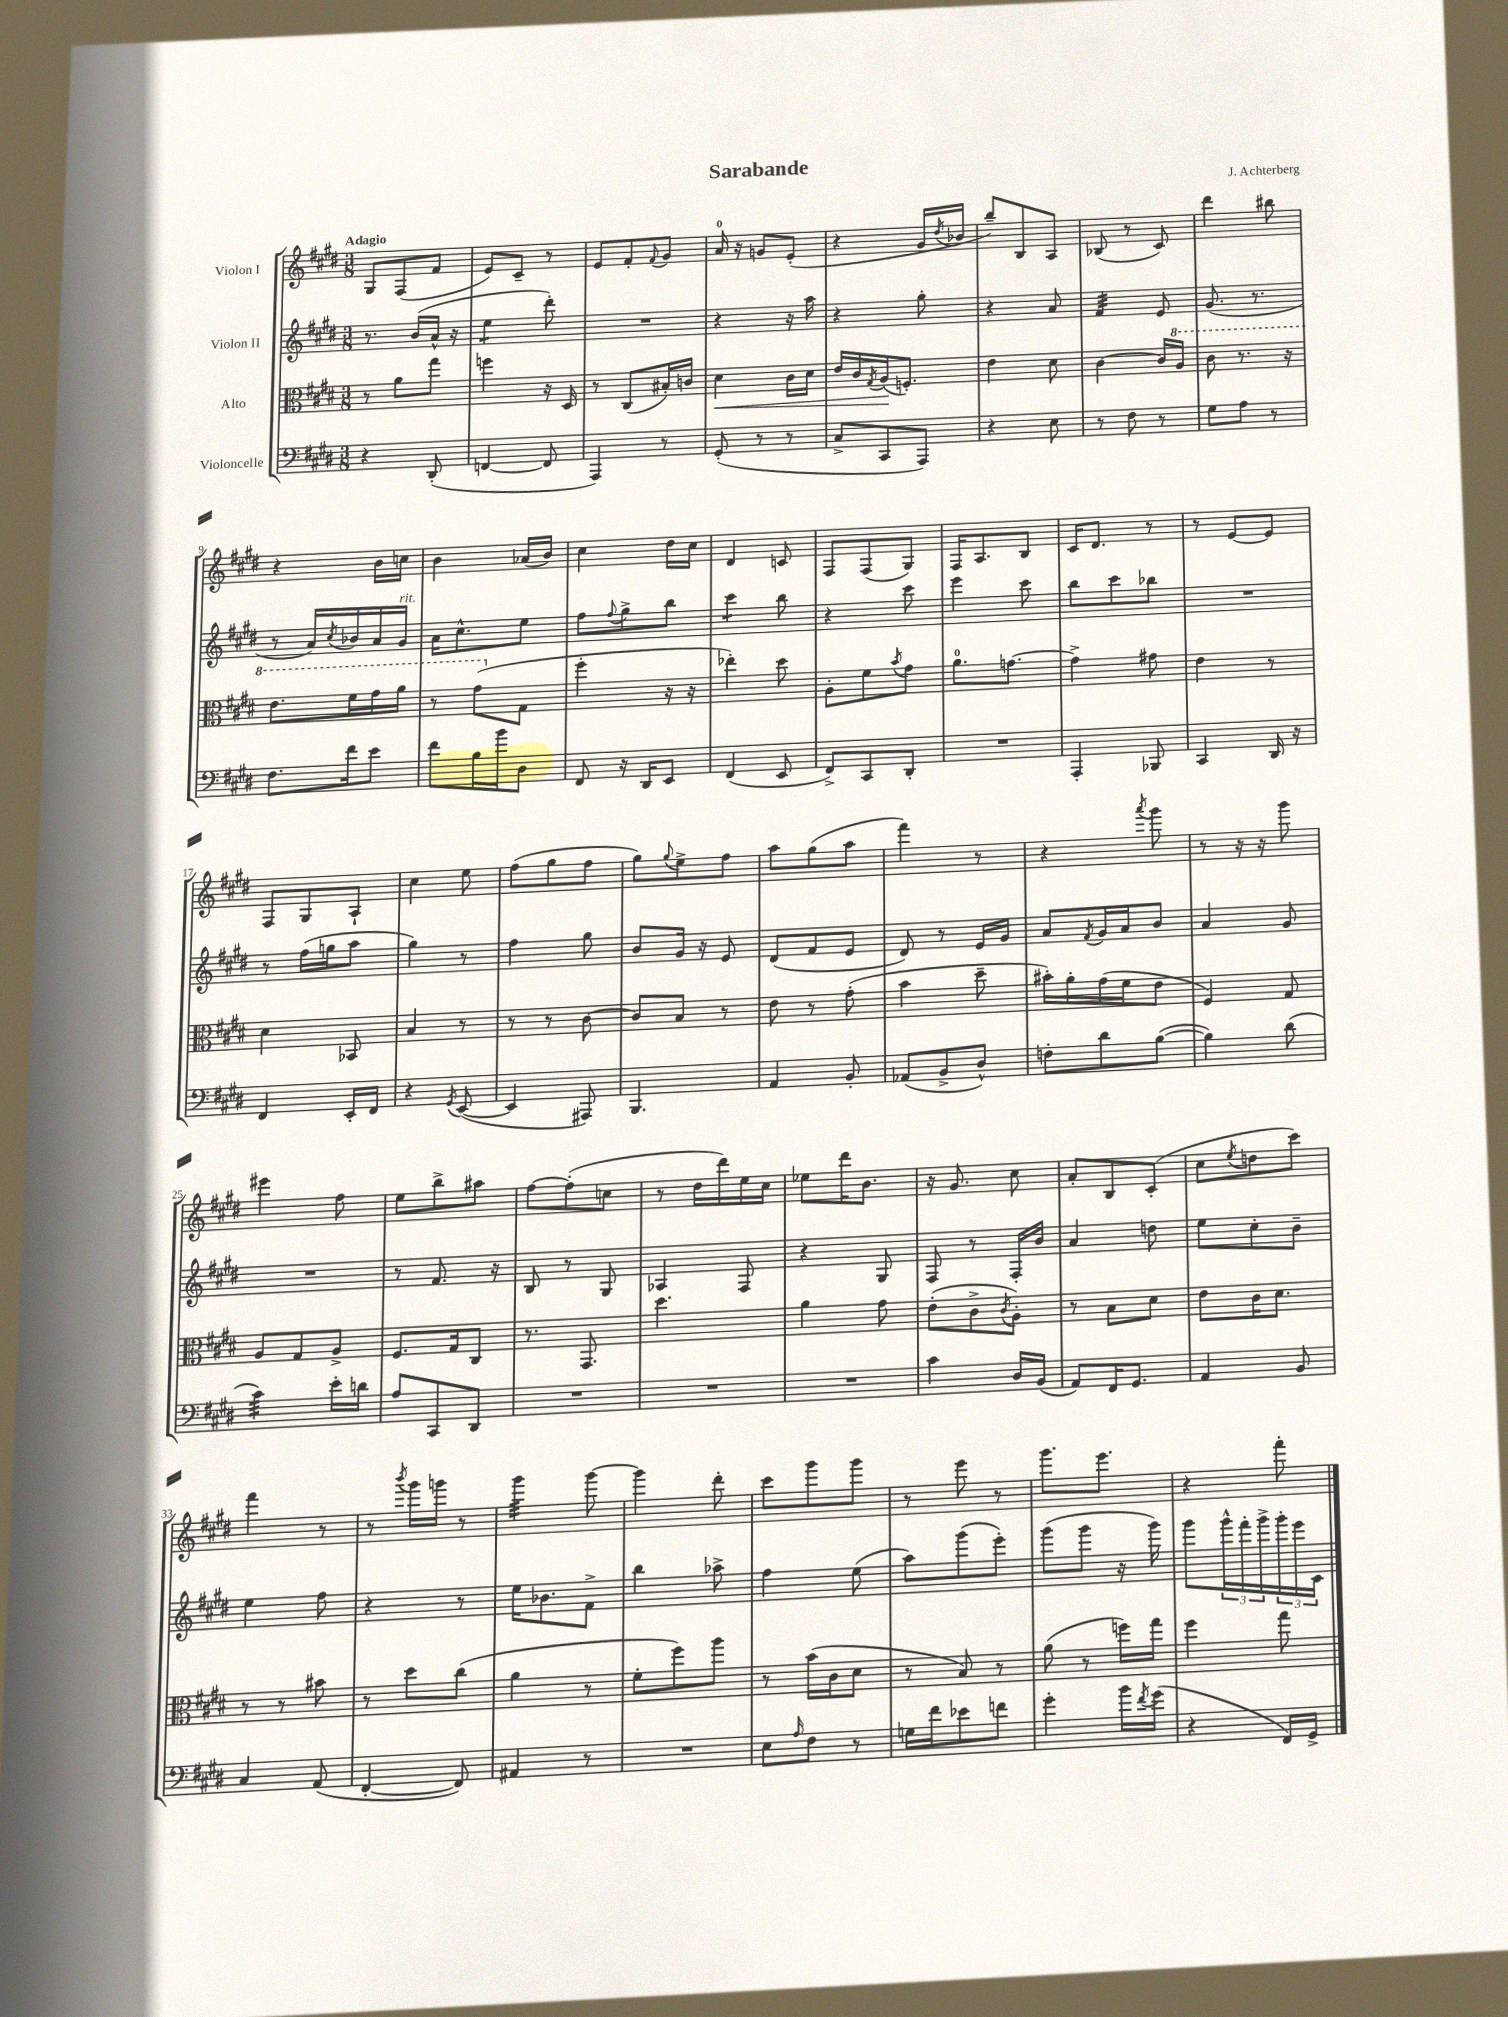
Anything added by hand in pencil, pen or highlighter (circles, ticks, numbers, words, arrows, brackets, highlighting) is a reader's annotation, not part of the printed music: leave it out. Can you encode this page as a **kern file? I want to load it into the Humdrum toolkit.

**kern	**kern	**kern	**kern
*staff4	*staff3	*staff2	*staff1
*clefF4	*clefC3	*clefG2	*clefG2
*k[f#c#g#d#]	*k[f#c#g#d#]	*k[f#c#g#d#]	*k[f#c#g#d#]
*M3/8	*M3/8	*M3/8	*M3/8
4r	8r	8.r	8G#
.	8a	.	(8F#
.	.	(16b	.
(8DD#'	8gg#	16a^^	8f#
.	.	16r	.
=	=	=	=
[4FF	4ff	4ee	8e)
.	.	.	8c#~
8FF]	16r	8ddd#')	8r
.	16D#	.	.
=	=	=	=
4AAA)	8r	4.r	8e
.	(8C#	.	8f#'
.	.	.	8qqf#
8r	16B#')	.	8g#
.	16c	.	.
=	=	=	=
(8GG#'	4d#	4r	16a
.	.	.	16r
8r	.	.	8g
8r	16c#	16r	(8e'
.	16d#	16aa	.
=	=	=	=
8C#^	16e	4r	4r
.	16c#	.	.
.	8qG#	.	.
8CC#	(16A	.	.
.	8.F')	.	.
8AAA)	.	8gg#'	16g#
.	.	.	8qdd#
.	.	.	16b-
=	=	=	=
4r	4e	4r	8bb~)
.	.	.	8B
8E	8d#	8a	8A
=	=	=	=
8r	[4c#	4f#	(8B-
8F#	.	.	8r
8r	16c#]	8e	8c#)
.	16a	.	.
=	=	=	=
8G#	8cc#	(8.g#	4ddd#
8A	8.r	.	.
.	.	8.r	.
8r	.	.	8bb#
.	16r	.	.
=	=	=	=
8.F#	8.ee	8r	4r
.	.	16a)	.
.	.	8qcc#	.
16f#	16ff#	16b-	.
8e	16gg#	16a	16b
.	16aa	16g#	16cc
=	=	=	=
8f#	8r	16a	4b
.	.	8.cc#^^	.
16B	(8gg#	.	.
16b	.	.	.
8D#	8G#	8ee	(16a-
.	.	.	16b)
=	=	=	=
8FF#	4ff#'	8ff#	4cc#
.	.	8qqff#	.
16r	.	8gg#^	.
16DD#	.	.	.
8EE	16r	8bb	16dd#
.	16r	.	16cc#
=	=	=	=
(4FF#	4ee-')	4ccc#	4d#
8EE	8dd#	8bb	8c
=	=	=	=
8FF#^)	8A'	4r	8F#
8CC#	8f#	.	(8F#
.	8qb	.	.
8DD#'	8g#	8ccc#	8G#)
=	=	=	=
4.r	8.a	4eee	16F#
.	.	.	8.A
.	[8.g	.	.
.	.	8ccc#	8B
=	=	=	=
4AAA'	4g^]	8bb	16c#
.	.	.	8.d#
.	.	8ccc#	.
8BBB-	8g#	8bb-	8r
=	=	=	=
4CC#	4e	4.r	8r
.	.	.	[8e
16DD#	8r	.	8e]
16r	.	.	.
=	=	=	=
4FF#	4d#	8r	8F#
.	.	(16ff#	8G#
.	.	16gg	.
16EE'	8BB-	8aa	8A`
16FF#	.	.	.
=	=	=	=
4r	4B	4gg#)	4cc#
8qGG#	.	.	.
([8EE	8r	8r	8ee
=	=	=	=
4EE]	8r	4ff#	(8ff#
.	8r	.	8gg#
8AAA#)	[8c#	8gg#	8ff#
=	=	=	=
4.BBB	8c#]	8b	8gg#)
.	.	.	8qqgg#
.	8B	16g#	8ee^
.	.	16r	.
.	8r	8e	8ff#
=	=	=	=
4AA	8e	(8d#	8aa
.	8r	8f#	(8gg#
8BB'	(8g#'	8e	8aa
=	=	=	=
(8AA-	4b	8d#)	4fff#)
8BB^	.	8r	.
8D#^^)	8dd#~	16e	8r
.	.	16g#	.
=	=	=	=
8F'	16b#')	8a	4r
.	16a'	.	.
.	.	8qf#	.
8d#	(16g#	16g#	.
.	16f#	16a	.
.	.	.	8qaaa
([8B	8e	8b	8ggg#
=	=	=	=
4B])	4F#)	4a	8r
.	.	.	16r
.	.	.	16r
(8d#	8G#	8g#	8ggg#
=	=	=	=
4c#)	8A	4.r	4eee#
.	8G#	.	.
16e'	8A^	.	8ff#
16d	.	.	.
=	=	=	=
8A	8.F#	8r	8ee
8CC#	.	8.f#	8bb^
.	16G#	.	.
8DD#	8C#	.	8aa#
.	.	16r	.
=	=	=	=
4.r	8.r	8B	[8ff#
.	.	8r	(8ff#']
.	8.GG#	.	.
.	.	8G#	8cc
=	=	=	=
4.r	4.dd#	4A-	8r
.	.	.	16dd#
.	.	.	16ddd#)
.	.	8F#	16ee
.	.	.	16cc#
=	=	=	=
4.r	4a	4r	8ee-
.	.	.	16ddd#
.	.	.	8.b
.	8g#	8G#	.
=	=	=	=
4c#	(8e'	8F#	16r
.	.	.	8.g#
.	8c#^	8r	.
.	8qc#	.	.
16D#	8A')	16F#'	8cc#
(16BB	.	16b	.
=	=	=	=
8AA)	8r	4a	8a'
16FF#	8B	.	8B
8.GG#	.	.	.
.	8d#	8dd	(8c#'
=	=	=	=
4AA	8e	8ee	8cc#
.	.	.	8qee
.	16c#	8cc#'	8dd
.	8.d#	.	.
8BB	.	8b~	8ccc#)
=	=	=	=
4C#	8r	4ee	4fff#
.	8r	.	.
(8AA	8b#	8ff#	8r
=	=	=	=
[4FF#'	8r	4r	8r
.	.	.	8qbbb
.	8dd#	.	16ggg#
.	.	.	16ggg
8FF#])	(8cc#	8r	8r
=	=	=	=
4AA#	4a	16ee	4ggg#
.	.	8.b-	.
8r	8r	8f#^	[8ggg#
=	=	=	=
4.r	8f#'	4bb	4ggg#]
.	8ff#)	.	.
.	8aa	8aa-^	8ddd#'
=	=	=	=
8E	8r	4ff#	8ccc#
16qqA	.	.	.
8F#	(16b	.	8ggg#
.	16c#	.	.
8r	8d#	(8ee	8ggg#
=	=	=	=
16G	8r	8aa)	8r
16f#	.	.	.
8e-	8B)	(8ggg#	8eee
8f	8r	8eee')	8r
=	=	=	=
4g#'	(8a	(8ggg#	8.ggg#
.	8r	8ggg#	.
.	.	.	8.eee
16b	16ff)	16r	.
8qf#	.	.	.
(16g#	16gg#	16ggg#)	.
=	=	=	=
4r	4ff#	8ggg#	4r
.	.	24ggg#^^	.
.	.	24fff#'	.
.	.	24ggg#^	.
16FF#)	8gg#	24ggg#'	8fff#'
.	.	24eee	.
16GG#^	.	.	.
.	.	24c#	.
==	==	==	==
*-	*-	*-	*-
